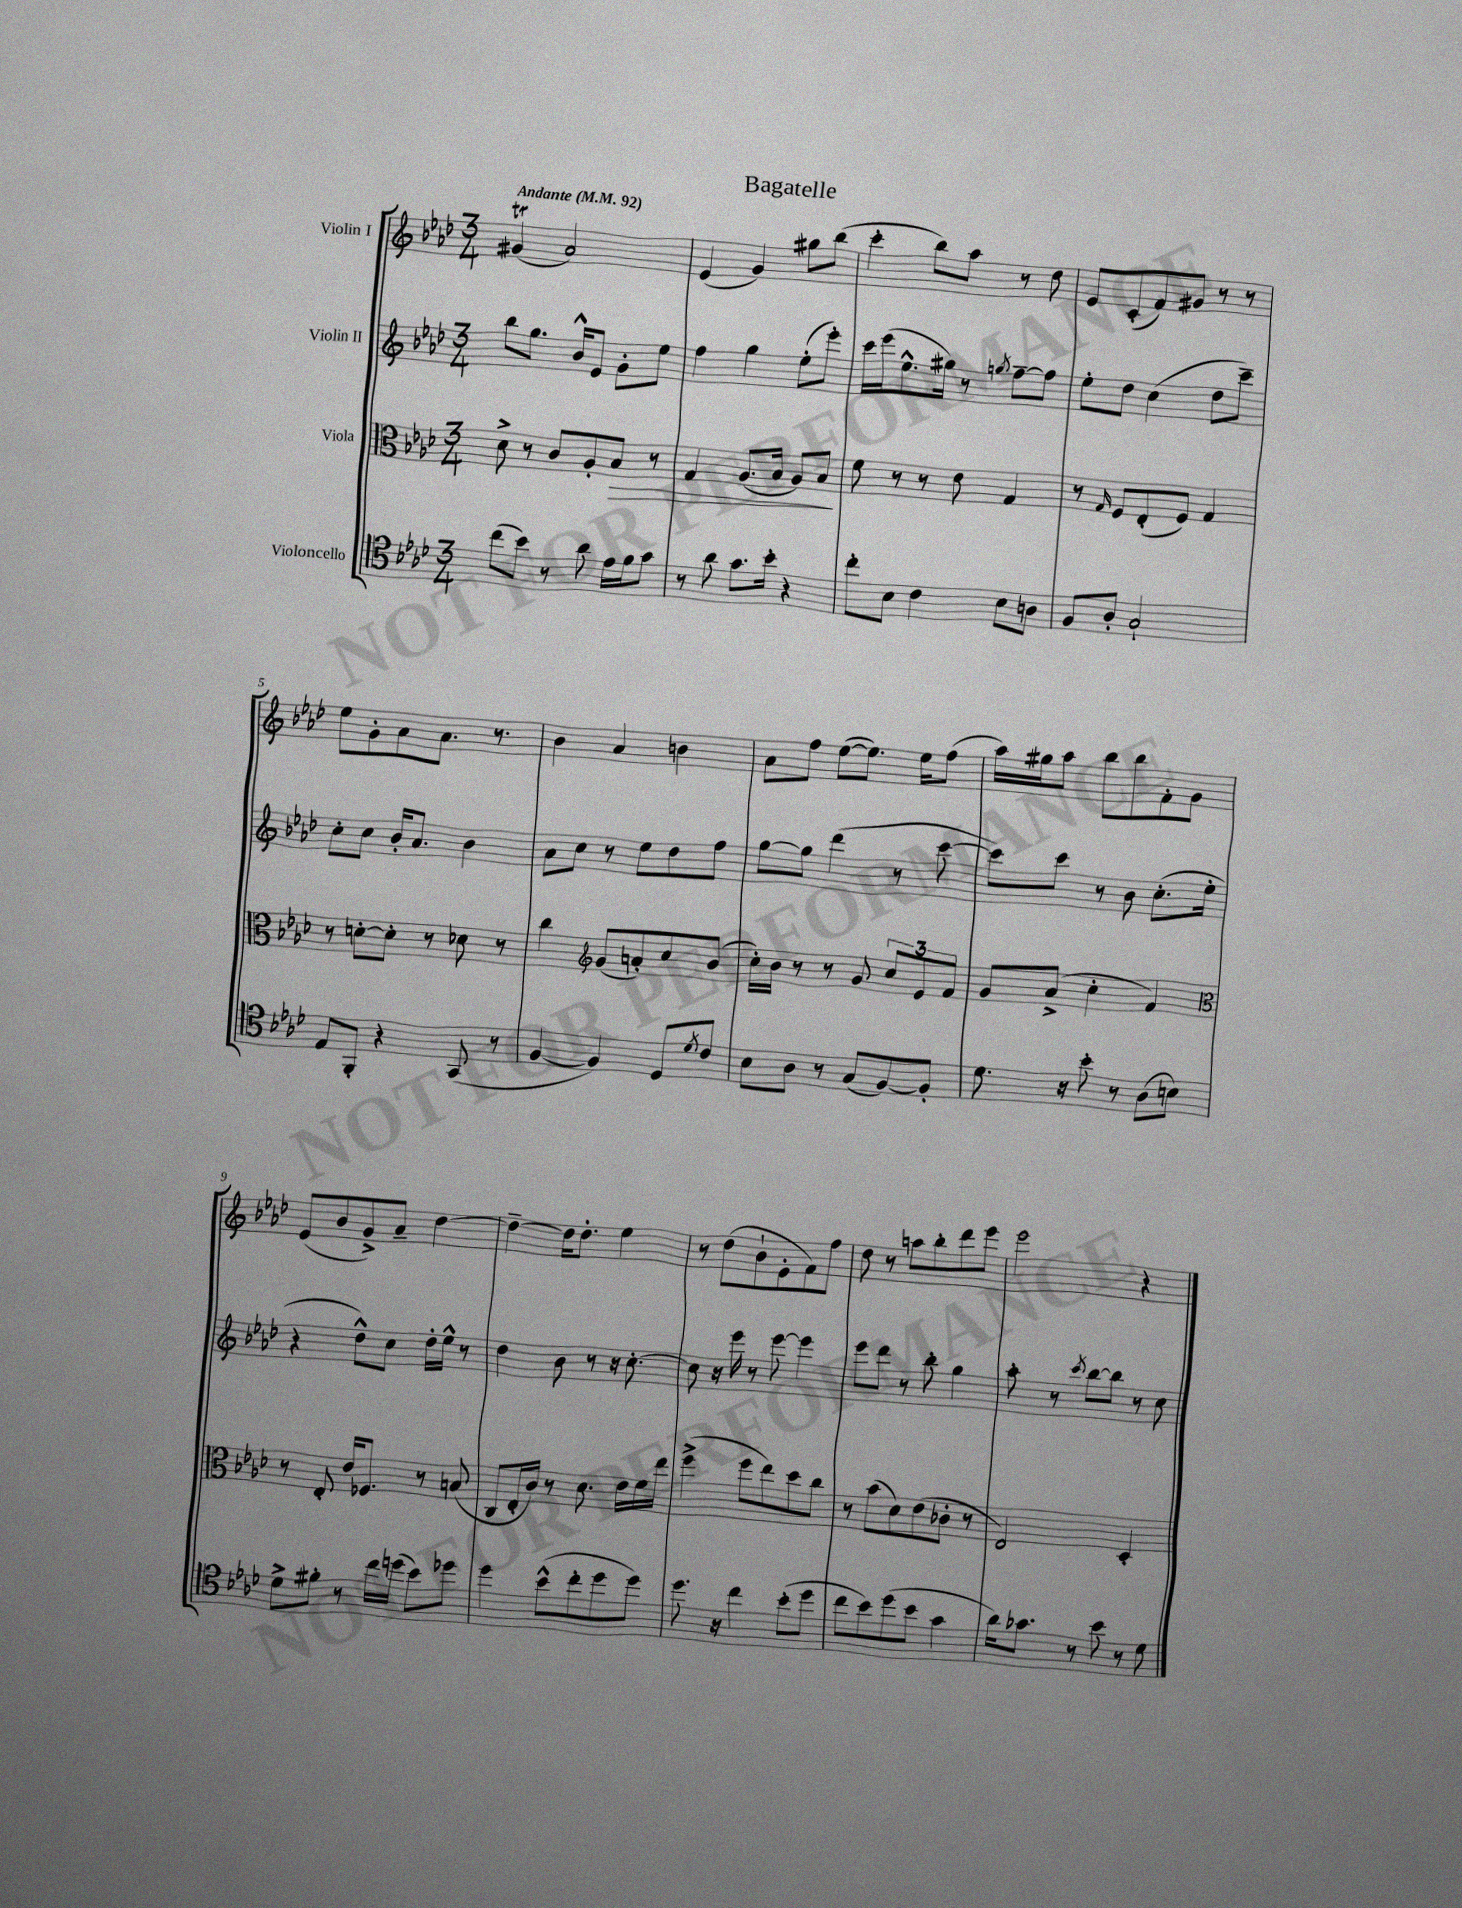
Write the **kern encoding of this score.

**kern	**kern	**dynam	**kern	**kern
*part4	*part3	*part3	*part2	*part1
*staff4	*staff3	*staff3	*staff2	*staff1
*I"Violoncello	*I"Viola	*	*I"Violin II	*I"Violin I
*clefC4	*clefC3	*	*clefG2	*clefG2
*k[b-e-a-d-]	*k[b-e-a-d-]	*	*k[b-e-a-d-]	*k[b-e-a-d-]
*M3/4	*M3/4	*	*M3/4	*M3/4
*MM92	*MM92	*	*MM92	*MM92
=1	=1	=1	=1	=1
!	!	!	!	!LO:TX:a:B:t=Andante
(8cc\L	8d-^\	.	8bb-\L	(4g#Xt/
8b-\J)	8r	.	8.gg\J	.
8r	8c/L	.	.	2a-/)
.	.	.	16b-^^/KL	.
8a-\	8A-'/	.	8e-/J	.
!	!	!LO:HP:b	!	!
16e-\LL	8B-/J	>	8g'\L	.
16f\J	.	.	.	.
8g\J	8r	.	8ee-\J	.
=2	=2	=2	=2	=2
8r	4G/	.	4ff\	(4e-/
8a-\	.	.	.	.
8.g\L	(8.A-/L	.	4gg\	4g/)
16b-'\Jk	16B-/Jk	.	.	.
4r	8A-/L)	.	(8ee-'\L	8gg#X\L
.	8B-/J	.	8eee-'\J)	(8bb-\J
.	.	]	.	.
=3	=3	=3	=3	=3
8cc'\L	8f\	.	16ccc\LL	4ccc'\
.	.	.	(16eee-\J	.
8B-\J	8r	.	8.ee-^^\	.
4c\	8r	.	.	8bb-\L)
.	.	.	16gg#X\Jk)	.
.	8e-\	.	8r	8aa-\J
.	.	.	8qggn/	.
8B-\L	4G/	.	[8ff~\L	8r
8An\J	.	.	8ff\J]	8dd-\
=4	=4	=4	=4	=4
8F/L	8r	.	8ee-'\L	8e-/L
.	16qqG/	.	.	.
8A-'/J	8F/L	.	8dd-\J	(8c'/
2G`/	(8E-'/	.	(4cc\	8f/)
.	8F/J)	.	.	8g#X/J
.	4G/	.	8dd-\L	8r
.	.	.	8ccc~\J)	8r
!!LO:LB:g=z
=5	=5	=5	=5	=5
8E-/L	8r	.	8cc'\L	8ee-\L
8FF'/J	[8dn'\L	.	8cc\J	8g'\
4r	8d'\J]	.	16b-'/KL	8a-\
.	.	.	8.a-/J	.
.	8r	.	.	8.a-\J
(8GG/	8d-X\	.	4b-\	.
.	.	.	.	8.r
8r	8r	.	.	.
=6	=6	=6	=6	=6
[4F/	4cc\	.	8a-\L	4b-\
.	.	.	8cc\J	.
*	*clefG2	*	*	*
4F/])	(8g/L	.	8r	4a-/
.	8an'/)	.	8ee-\L	.
8D-/L	8cc/	.	8dd-\	4bn\
8qd-/	.	.	.	.
8c/J	(8b-/J	.	8ff\J	.
=7	=7	=7	=7	=7
8B-\L	16cc'\LL)	.	[8gg\L	8a-\L
.	16b-\JJ	.	.	.
8A-\J	8r	.	8gg\J]	8ff\J
8r	8r	.	(4ddd-\	([8ee-\L
(8G/L	8g/	.	.	8.ee-\J])
[8F/)	12cc/L	.	8r	.
.	.	.	.	16ee-\KL
.	12e-/	.	.	.
8F'/J]	.	.	[8ccc\	(8ff\J
.	12f/J	.	.	.
=8	=8	=8	=8	=8
8.d-\	8g/L	.	8ccc\L])	16aa-\LL)
.	.	.	.	16gg#X\J
.	(8a-^/J	.	8ccc\J	8aa-\J
16r	.	.	.	.
8b-'\	4cc'\	.	8r	8bb-\L
8r	.	.	8b-\	8bb-\
(8A-\L	4f/)	.	(8.cc'\L	8f'\
8Bn\J)	.	.	.	8g\J
.	.	.	16ee-'\Jk	.
!!LO:LB:g=z
=9	=9	=9	=9	=9
*	*clefC3	*	*	*
8d-^\L	8r	.	4r	(8e-/L
8f#X'\J	8E-'/	.	.	8b-/
8r	16e-/KL	.	8dd-^^\L)	8g^/)
.	8.F-X/J	.	.	.
16cc\LL	.	.	8cc\J	8a-~/J
(16ddn\JJ	.	.	.	.
8b-\L)	8r	.	16dd-'\LL	[4dd-\
.	.	.	16ee-^^\JJ	.
8dd-X\J	(8Bn/	.	8r	.
=10	=10	=10	=10	=10
4dd-\	8C/L	.	4dd-\	4dd-~\_
.	16E-'/L	.	.	.
.	16c/JJ)	.	.	.
(8b-^^\L	8r	.	8b-\	16dd-\KL]
.	.	.	.	8.dd-'\J
8cc'\	8.d-\	.	8r	.
8dd-\	.	.	16r	4ee-\
.	16e-\LL	.	[8.cc'\	.
8dd-\J)	16f\	.	.	.
.	16ee-\JJ	.	.	.
=11	=11	=11	=11	=11
8.dd-\	(4ff^\	.	8cc\]	8r
.	.	.	16r	(8dd-\L
16r	.	.	16eee-\	.
4cc\	8ff\L	.	8r	8b-`\
.	8ee-\)	.	[8eee-\	8e-'\
(8b-'\L	8dd-\	.	4eee-\]	8f\)
8dd-\J	8cc\J	.	.	8ff\J
=12	=12	=12	=12	=12
8cc\L	8r	.	8eee-\L	8dd-\
8b-\)	(8b-\L	.	8ddd-\J	8r
(8dd-\	8d-\)	.	8r	8aan\L
8b-\J	(8e-\	.	8bb-'\	8bb-'\
4g\	8c-X'\J	.	4gg\	8ddd-\
.	8r	.	.	8eee-\J
=13	=13	=13	=13	=13
16a-\KL)	2E-/)	.	8aa-'\	2eee-\
8.g-X\J	.	.	.	.
.	.	.	8r	.
.	.	.	8qccc/	.
8r	.	.	[8bb-\L	.
8b-\	.	.	8bb-\J]	.
8r	4D-'/	.	8r	4r
8d-\	.	.	8cc\	.
==	==	==	==	==
*-	*-	*-	*-	*-
